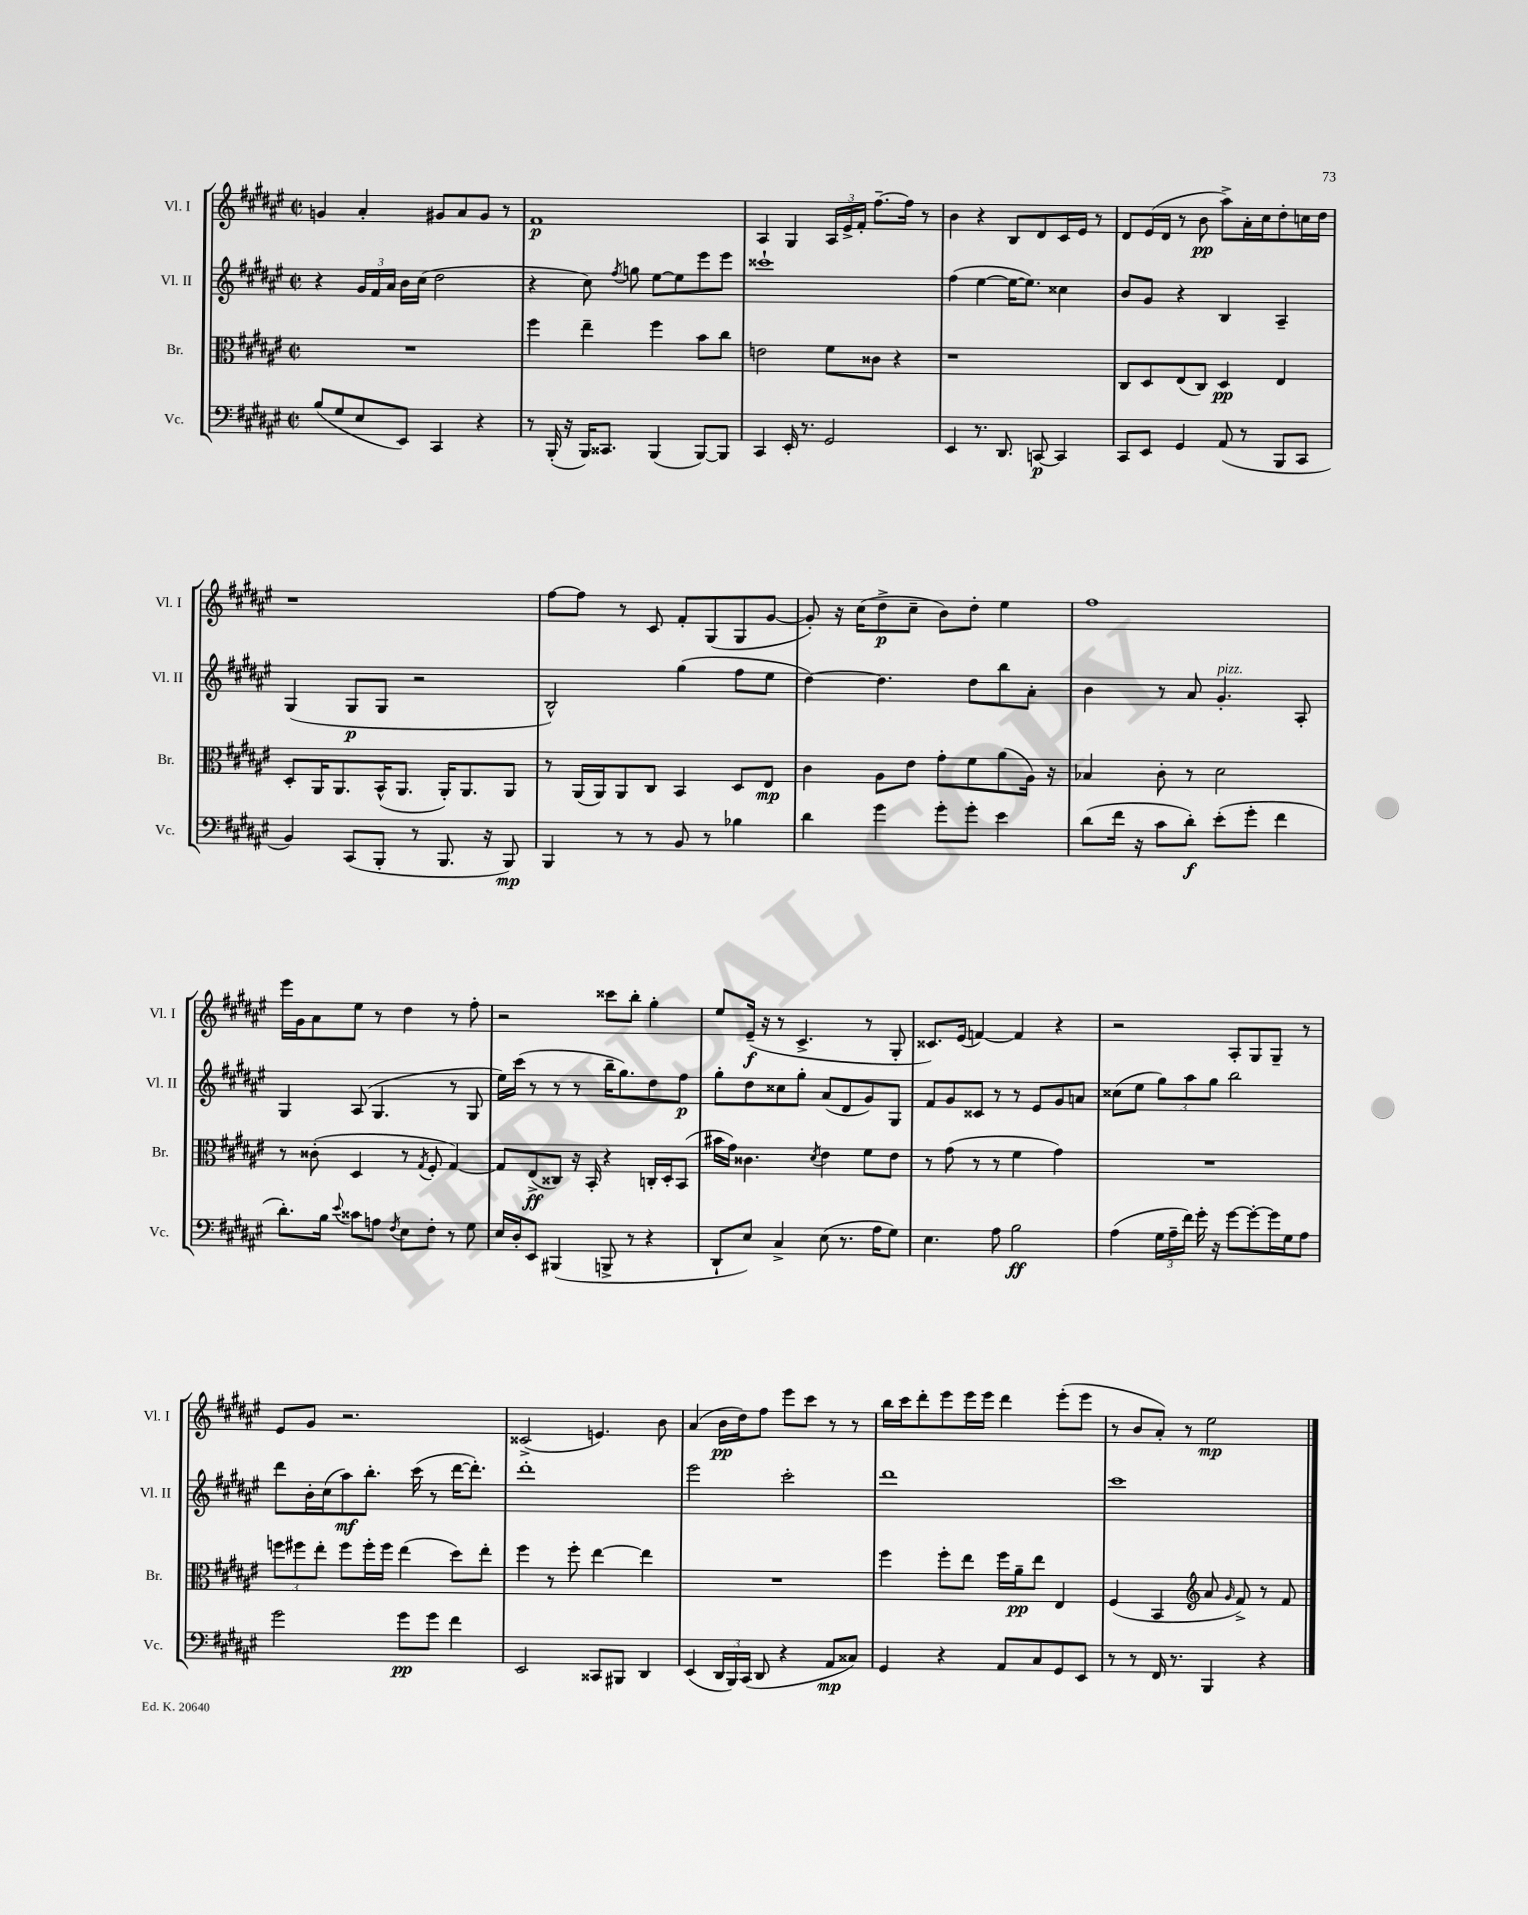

**kern	**kern	**kern	**kern
*staff4	*staff3	*staff2	*staff1
*clefF4	*clefC3	*clefG2	*clefG2
*k[f#c#g#d#a#e#]	*k[f#c#g#d#a#e#]	*k[f#c#g#d#a#e#]	*k[f#c#g#d#a#e#]
*M2/2	*M2/2	*M2/2	*M2/2
*met(c|)	*met(c|)	*met(c|)	*met(c|)
(8B/L	1r	4r	4g/
8G#/	.	.	.
8E#/	.	24g#/LL	4a#'/
.	.	24f#/	.
.	.	24a#/JJ	.
8EE#/J)	.	16b\LL	.
.	.	(16cc#\JJ	.
4CC#/	.	2dd#\	8g#/L
.	.	.	8a#/
4r	.	.	8g#/J
.	.	.	8r
=	=	=	=
8r	4ff#\	4r	1f#
(16BBB'/	.	.	.
16r	.	.	.
16BBB/LK)	4ee#~\	8cc#\)	.
8.CC##/J	.	.	.
.	.	8qff#/	.
.	.	8gg\	.
(4BBB/	4ff#\	[8ee#\L	.
.	.	8ee#\]	.
[8BBB/L)	8b\L	8eee#\	.
8BBB/]J	8cc#\J	8eee#\J	.
=	=	=	=
4CC#/	2e\	1ccc##`	4A#/
16EE#'/	.	.	4G#/
8.r	.	.	.
2GG#/	8f#\L	.	24A#/LL
.	.	.	24e#^/
.	.	.	24f#'/JJ
.	8c##\J	.	[8.ff#~\L
.	4r	.	.
.	.	.	16ff#\]Jk
.	.	.	8r
=	=	=	=
4EE#/	1r	(4ff#\	4b\
8.r	.	[4ee#\	4r
8.DD#/	.	.	.
.	.	16ee#\_LK	8B/L
.	.	8.ee#\]J)	.
[8CC/	.	.	8d#/
4CC/]	.	4cc##\	16c#/L
.	.	.	16e#/JJ
.	.	.	8r
=	=	=	=
8CC#/L	8C#/L	8b/L	8d#/L
8EE#/J	8D#/	8g#/J	(16e#/L
.	.	.	16d#/JJ
4GG#/	(8E#/	4r	8r
.	8C#/J)	.	8b\
(8AA#/	4D#/	4B/	8aa#^\L)
8r	.	.	16a#'\L
.	.	.	16cc#\J
8BBB/L	4E#/	4A#~/	8dd#'\
8CC#/J	.	.	16cc\L
.	.	.	16dd#\JJ
=	=	=	=
4BB/)	8D#'/L	(4G#/	1r
.	16AA#/K	.	.
.	8.AA#/	.	.
(8CC#/L	.	8G#/L	.
8BBB'/J	(16BB^^/K	8G#/J	.
.	8.AA#/J	.	.
8r	.	2r	.
8.BBB/	16AA#'/LK)	.	.
.	8.AA#/	.	.
16r	.	.	.
8BBB/)	8AA#/J	.	.
=	=	=	=
4BBB/	8r	2B^^/)	[8ff#\L
.	(16AA#/LL	.	8ff#\]J
.	16AA#/J)	.	.
8r	8AA#/	.	8r
8r	8C#/J	.	8c#/
8BB/	4BB/	(4gg#\	8f#'/L
8r	.	.	(8G#/
4B-\	8D#/L	8ff#\L	8G#/
.	8E#/J	8ee#\J	[8g#/J
=	=	=	=
4d#\	4c#\	[4dd#\)	8g#'/])
.	.	.	16r
.	.	.	(16cc#\LK
4g#\	8A#\L	4.dd#\]	8dd#^\
.	8e#\J	.	8cc#~\J
8g#'\L	8g#'\L	.	8b\L)
8g#'\J	8f#\	8dd#\L	8dd#'\J
4e#\	(8a#\	8bb\	4ee#\
.	16A#\Jk)	8a#'\J	.
.	16r	.	.
=	=	=	=
(8d#\L	4B-/	4b\	1ff#
16f#\Jk	.	.	.
16r	.	.	.
8c#\L	8c#'\	8r	.
8d#'\J)	8r	8a#/	.
(8e#'\L	2d#\	4.g#'/	.
8g#'\J	.	.	.
4f#\	.	.	.
.	.	8A#'/	.
=	=	=	=
8.d#'\L)	8r	4G#/	16eee#\LL
.	.	.	16g#\J
.	(8c##'\	.	8a#\
16B\Jk	.	.	.
8qqe#/	.	.	.
8c##\L	4D#/	(8A#/	8ee#\J
8A\J	.	4.G#/	8r
8qF#/	.	.	.
8E#\L	8r	.	4dd#\
.	8qG#/	.	.
8F#'\J	8F#'/	.	.
8r	[4G#/)	8r	8r
8G#\	.	8G#/	8ff#'\
=	=	=	=
16E#/LL	8G#/]L	16ee#\LL)	2r
16D#'/J	.	(16ccc#\JJ	.
8EE#/J	(8E#^/	8r	.
(4BBB#/	8C##/J)	8r	.
.	16r	8r	.
.	16BB'/	.	.
8BBB^/	4r	16bb~\LK	8ccc##\L
.	.	8.gg#\)	.
8r	.	.	8bb'\J
4r	16C'/LL	8dd#\	4gg#'\
.	16D#'/J	.	.
.	(8BB/J	8ff#\J	.
=	=	=	=
8DD#`/L	16b#\LL	8gg#'\L	8ee#/L
.	16g#\JJ)	.	.
8E#/J)	4.c##\	8dd#\	(16e#~/Jk
.	.	.	16r
4C#^/	.	8cc##\	8r
.	.	8gg#'\J	4.c#^/
.	8qd#/	.	.
(8E#\	4e#\	(8a#/L	.
8.r	.	8d#/	.
.	8f#\L	8g#/)	8r
16A#\LK	.	.	.
8G#\J)	8e#\J	8G#/J	8G#'/
=	=	=	=
4.E#\	8r	8f#/L	8.c##/L)
.	(8g#\	8g#/	.
.	.	.	(16e#/Jk
.	8r	8c##/J	[4f/)
8A#\	8r	8r	.
2B\	4f#\	8r	4f/]
.	.	8e#/L	.
.	4g#\)	8g#/	4r
.	.	8a/J	.
=	=	=	=
(4A#\	1r	(8cc##\L	2r
.	.	8ee#\J	.
24G#\LL	.	12gg#\L)	.
24A#~\	.	.	.
24f#\JJ)	.	12aa#\	.
16g#'\	.	.	.
.	.	12gg#\J	.
16r	.	.	.
[8g#\L	.	2bb\	8A#'/L
8g#'\_	.	.	8G#/
16g#\]L	.	.	8G#~/J
16G#\J	.	.	.
8A#\J	.	.	8r
=	=	=	=
2g#\	12ff\L	8ddd#\L	8e#/L
.	12ff#\	.	.
.	.	16b'\L	8g#/J
.	12ee#'\J	.	.
.	.	(16cc#\J	.
.	8ff#\L	8aa#\)	2.r
.	16ff#'\L	8.bb'\J	.
.	16ff#\JJ	.	.
8g#\L	(4ee#\	.	.
.	.	(16ccc#\	.
8g#\J	.	8r	.
4f#\	8dd#\L)	[16ddd#\LK	.
.	.	8.ddd#'\]J)	.
.	8ee#'\J	.	.
=	=	=	=
2EE#/	4ff#\	1ddd#'	(2c##^/
.	8r	.	.
.	8ff#'\	.	.
8CC##/L	[4ee#\	.	4.e/)
8BBB#/J	.	.	.
4DD#/	4ee#\]	.	.
.	.	.	8b\
=	=	=	=
(4EE#/	1r	2eee#\	(4a#/
24DD#/LL	.	.	16b\LL
24BBB/)	.	.	.
.	.	.	16dd#\J)
(24CC#/JJ	.	.	.
8DD#/	.	.	8ff#\J
4r	.	2ccc#'\	8eee#\L
.	.	.	8ccc#\J
8AA#/L	.	.	8r
8C##/J)	.	.	8r
=	=	=	=
4GG#/	4ff#\	1ddd#	16bb\LL
.	.	.	16ccc#\J
.	.	.	8ddd#'\
4r	8ff#'\L	.	8eee#\
.	8ee#\J	.	16eee#\L
.	.	.	16eee#\JJ
8AA#/L	16ff#\LL	.	4ddd#\
.	16a#~\J	.	.
8C#/	8ee#\J	.	.
8GG#/	4E#/	.	(8eee#'\L
8EE#/J	.	.	8eee#\J
=	=	=	=
8r	(4F#/	1ccc#	8r
8r	.	.	8b/L
16FF#/	4BB/	.	8a#'/J)
8.r	.	.	.
.	.	.	8r
*	*clefG2	*	*
4BBB/	8a#/	.	2ee#\
.	16qqg#/	.	.
.	8f#^/)	.	.
4r	8r	.	.
.	8f#/	.	.
==	==	==	==
*-	*-	*-	*-
